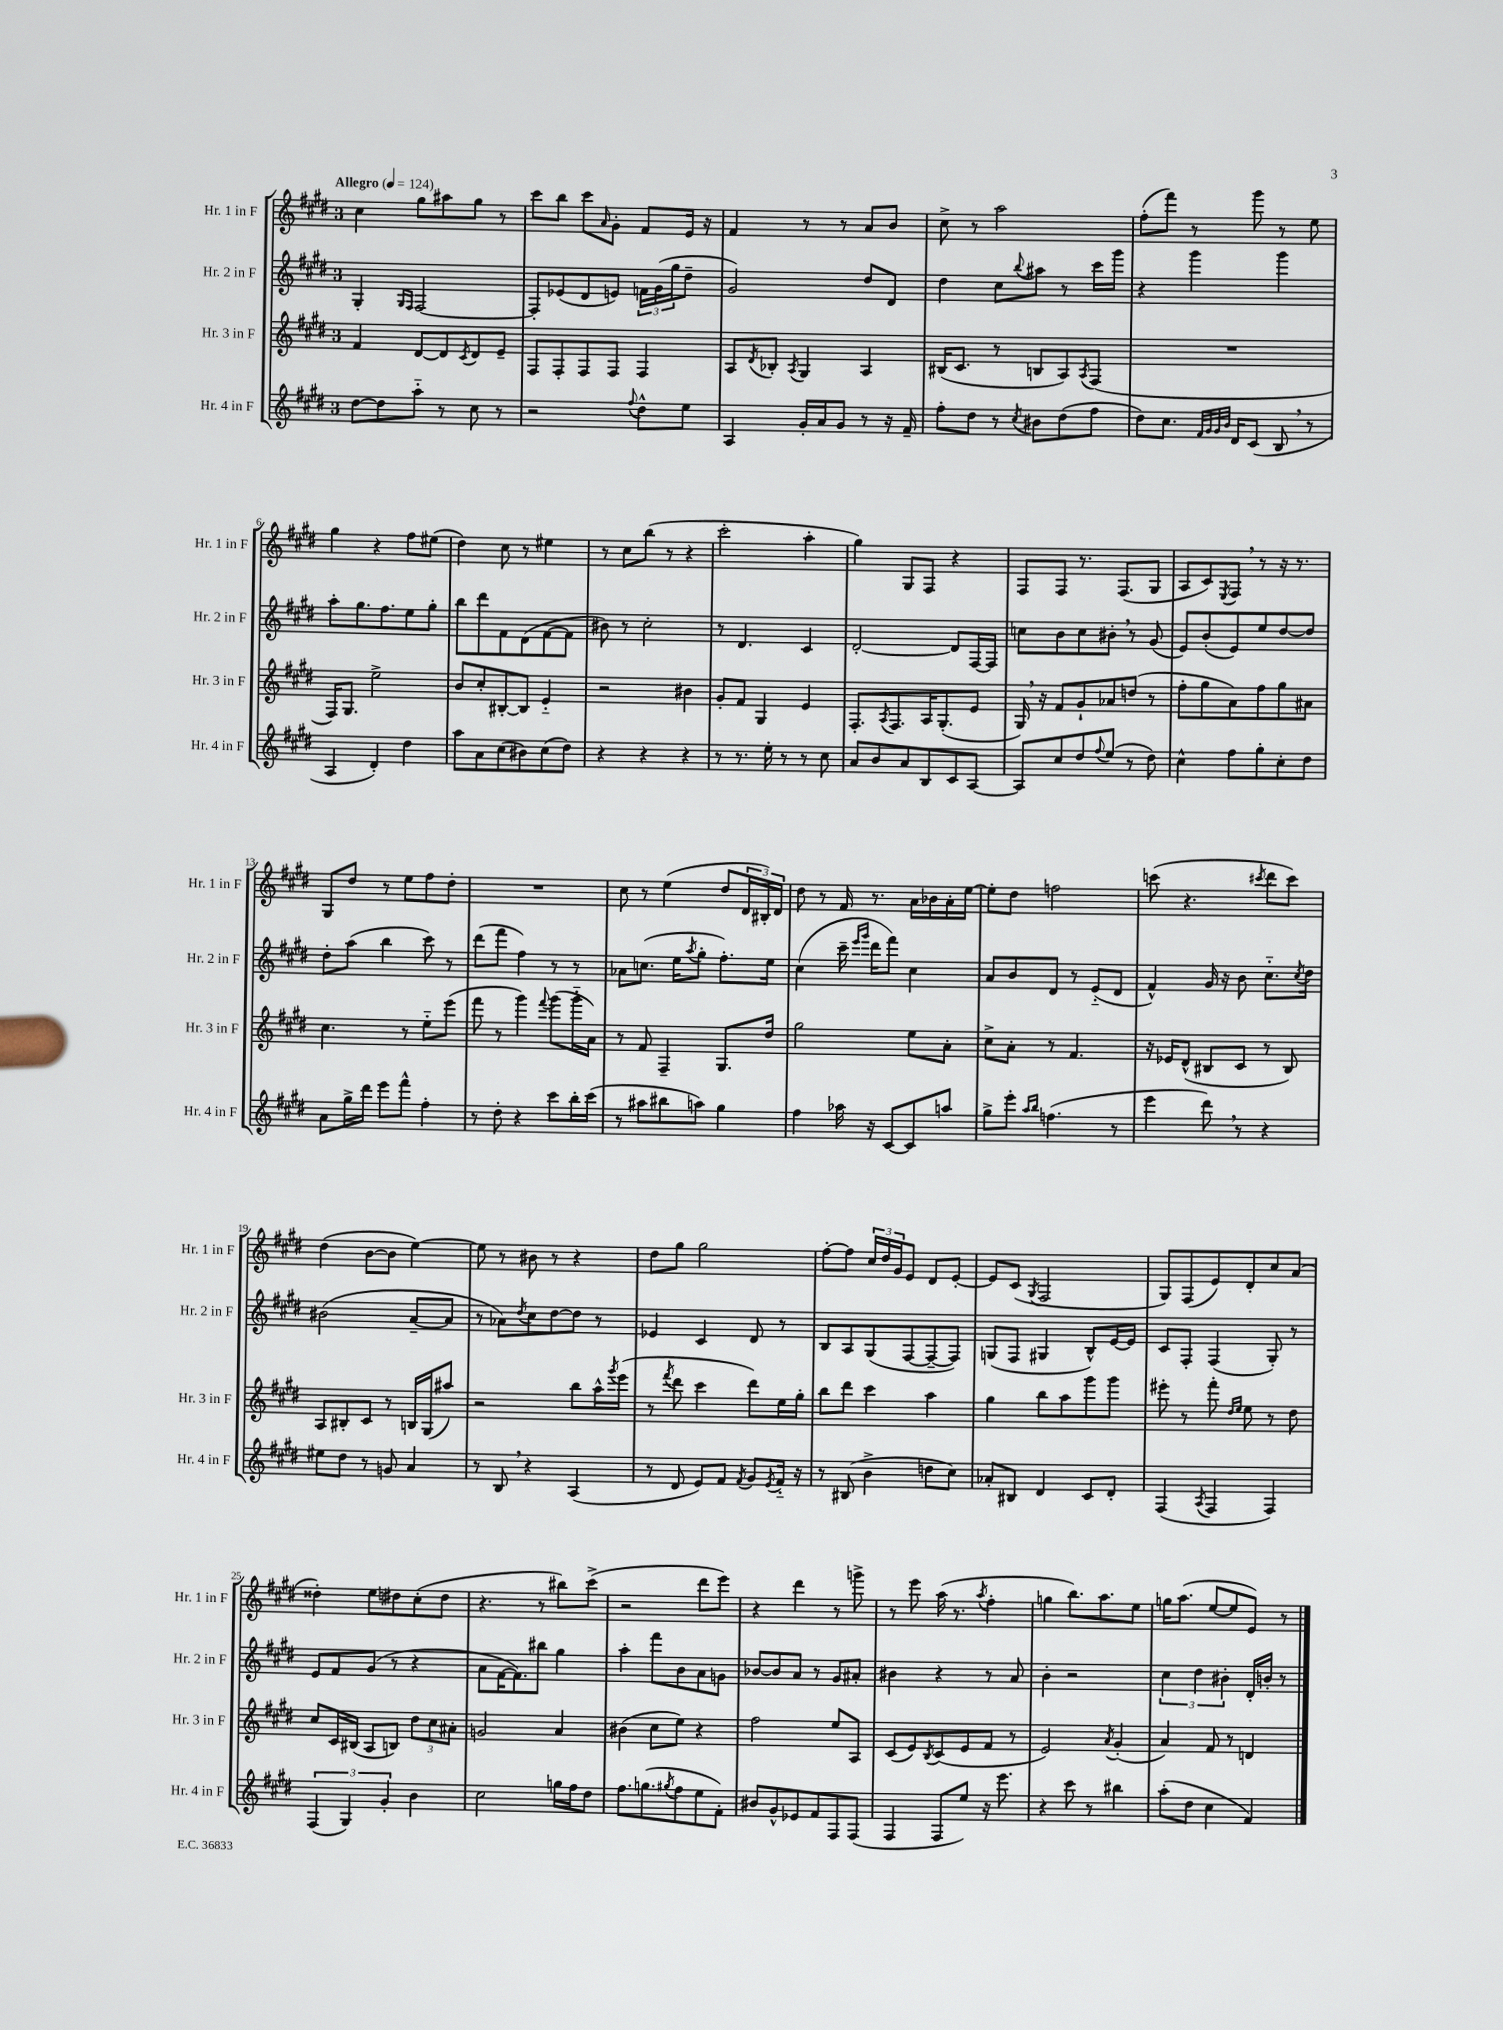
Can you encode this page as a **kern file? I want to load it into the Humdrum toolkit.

**kern	**kern	**kern	**kern
*part4	*part3	*part2	*part1
*staff4	*staff3	*staff2	*staff1
*I"Hr. 4 in F	*I"Hr. 3 in F	*I"Hr. 2 in F	*I"Hr. 1 in F
*I'Hr. 4 in F	*I'Hr. 3 in F	*I'Hr. 2 in F	*I'Hr. 1 in F
*clefG2	*clefG2	*clefG2	*clefG2
*k[f#c#g#d#]	*k[f#c#g#d#]	*k[f#c#g#d#]	*k[f#c#g#d#]
*M3/4	*M3/4	*M3/4	*M3/4
*MM124	*MM124	*MM124	*MM124
=1	=1	=1	=1
!	!	!	!LO:TX:a:B:t=Allegro
[8dd#\L	4f#/	4G#'/	4cc#\
8dd#\]	.	.	.
.	.	16qqG#/LL	.
.	.	16qqF#/JJ	.
8aa\J	[8d#/L	[2F#/	8gg#\L
8r	8d#/]	.	8aa#X\
.	8qc#/	.	.
8cc#\	8d#/	.	8gg#\J
8r	8e~/J	.	8r
=2	=2	=2	=2
2r	8F#/L	8F#'/L]	8ccc#\L
.	8F#'/	(8e-X/	8bb\J
.	8F#/	8d#/	8ccc#\L
.	.	.	16qqa/
.	8F#/J	8en/J)	8g#'\J
8qqff#/	.	.	.
8dd#^^\L	4F#/	24fn\LL	8f#/L
.	.	(24g#\	.
.	.	24gg#\J	.
8ee\J	.	8dd#~\J	16e/Jk
.	.	.	16r
=3	=3	=3	=3
4A/	8A/L	2g#/)	4f#/
.	8qd#/	.	.
.	8B-X'/J	.	.
.	8qA/	.	.
16g#'/LL	4G#/	.	8r
16a/J	.	.	.
8g#/J	.	.	8r
8r	4A/	8dd#/L	8a/L
16r	.	8d#/J	8b/J
16f#~/	.	.	.
=4	=4	=4	=4
8ff#'\L	(16B#X/KL	4dd#\	8cc#^\
.	8.c#/J	.	.
8dd#\J	.	.	8r
8r	8r	8cc#\L	2aa\
8qcc#/	.	8qqbb/	.
8b#X\L	8Bn/L	8aa#X\J	.
(8dd#\	8A/)	8r	.
.	8qA/	.	.
8ff#\J	(8F#/J	16ccc#\LL	.
.	.	16ggg#\JJ	.
=5	=5	=5	=5
8dd#\L)	2.r	4r	(8ff#'\L
8.cc#\J	.	.	8fff#\J)
.	.	4ggg#\	8r
32qqf#/LLL	.	.	.
32qqg#/	.	.	.
32qqg#/	.	.	.
32qqb/JJJ	.	.	.
16d#/KL	.	.	.
(8c#/J	.	.	8ggg#\
8B,/	.	4ggg#\	8r
8r	.	.	8ee\
!!LO:LB:g=z
=6	=6	=6	=6
4A/	16F#/KL)	8aa'\L	4gg#\
.	8.G#/J	.	.
.	.	8.gg#\	.
4d#'/)	2ee^\	.	4r
.	.	8.ff#\	.
4dd#\	.	8ee\	8ff#\L
.	.	8gg#'\J	(8ee#X\J
=7	=7	=7	=7
8aa\L	8b/L	8bb\L	4dd#\)
8a\	8cc#'/	8ddd#\	.
(8cc#\	[8B#X'/	8f#\	8cc#\
8b#X\)	8B#/J]	(8d#\	8r
(8cc#\	4e/	[8f#\	4ee#X\
8dd#\J)	.	8f#\J]	.
=8	=8	=8	=8
4r	2r	8b#X\)	8r
.	.	8r	8cc#\L
4r	.	2cc#'\	(8bb\J
.	.	.	8r
4r	4b#X\	.	4r
=9	=9	=9	=9
8r	8g#'/L	8r	2ccc#'\
8.r	8f#/J	4.d#/	.
.	4G#/	.	.
16ee'\	.	.	.
8r	.	.	.
8r	4e/	4c#/	4aa'\
8cc#\	.	.	.
=10	=10	=10	=10
8a/L	8.F#'/L	[2d#'/	4gg#\)
8b/	.	.	.
.	8qA/	.	.
.	8.F#/	.	.
8a/	.	.	8G#/L
8B/	16A/K	.	8F#/J
.	(8.G#'/	.	.
8c#/	.	8d#/L]	4r
[8A/J	8e/J	[16F#/L	.
.	.	16F#/JJ]	.
=11	=11	=11	=11
8A/L]	16G#,/)	8ccn\L	8F#/L
.	16r	.	.
8cc#/	8f#/L	8b\	8F#/J
8dd#/	8g#`/	8cc\	8.r
8qqff#/	.	.	.
(8ee/J	8a-X/	8b#X',\J	.
.	.	.	(8.F#/L
8r	(8ddn/J	8r	.
8dd#\)	8r	(8g#/	8G#/J
=12	=12	=12	=12
4cc#^^\	8ff#'\L	8e/L)	8A/L
.	8gg#\	(8b'/	8c#/)
.	.	.	8qE/
8ff#\L	8a\)	8e/)	8F#,/J
8gg#'\	8ff#\	8ee/	8r
8cc#'\	8gg#\	[8dd#/	16r
.	.	.	8.r
8dd#\J	8a#X\J	8dd#/J]	.
!!LO:LB:g=z
=13	=13	=13	=13
8a\L	4.cc#\	8dd#'\L	8G#/L
16gg#^\L	.	(8aa\J	8dd#/J
16ddd#\JJ	.	.	.
8eee\L	.	4bb\	8r
8fff#^^\J	8r	.	8ee\L
4ff#'\	8ee\L	8ccc#\)	8ff#\
.	(8eee\J	8r	8dd#'\J
=14	=14	=14	=14
8r	8fff#\	(8ddd#\L	2.r
8dd#'\	8r	8fff#\J	.
4r	4ggg#\)	4ff#\)	.
.	8qqfff#/	.	.
8ccc#\L	(8ggg#\L	8r	.
16bb'\L	16ggg#\L	8r	.
(16ccc#\JJ	16a\JJ)	.	.
=15	=15	=15	=15
8r	8r	8a-X\L	8cc#\
8aa#X\L	8f#/	(8.ccn\J	8r
8bb#X\	4F#~/	.	(4ee\
.	.	16ee\KL	.
.	.	8qaa/	.
8aan\J)	.	8gg#'\J	.
4gg#\	8.G#/L	8.ff#'\L)	8dd#/L
.	.	.	24d#/L
.	.	.	24B#X'/)
.	16dd#/Jk	16ee\Jk	.
.	.	.	24d#/JJ
=16	=16	=16	=16
4ff#\	2gg#\	(4cc#\	8dd#\
.	.	.	8r
16aa-X\	.	16ccc#~\	16f#/
.	.	16qqeee/LL	.
.	.	16qqggg#/JJ	.
16r	.	16ddd#\KL	8.r
[8c#/L	.	8fff#\J)	.
8c#/]	8ee\L	4cc#\	16a\LL
.	.	.	16b-X\
8aan/J	8a'\J	.	16a'\
.	.	.	[16ee\JJ
=17	=17	=17	=17
8gg#^\L	8cc#^\L	8a/L	8ee'\L]
8eee'\J	8a'\J	8b/	8dd#\J
16qqaa/LL	.	.	.
16qqbb/JJ	.	.	.
(4.ffn\	8r	8d#/J	2ffn\
.	4.f#/	8r	.
.	.	(8e/L	.
8r	.	8d#/J	.
=18	=18	=18	=18
4eee\	16r	4f#^^/)	(8cccn\
.	16e-X/KL	.	.
.	(8d#^^/J	.	4.r
8ddd#,\)	8B#X/L	16g#/	.
.	.	16r	.
8r	8c#/J	8b\	.
.	.	.	8qccc#X/
4r	8r	8.cc#\L	8ddd#\L
.	8B#/)	.	8ccc#\J)
.	.	8qcc#/	.
.	.	16dd#\Jk	.
!!LO:LB:g=z
=19	=19	=19	=19
8ee#X\L	8A/L	(2b#X\	(4dd#\
8dd#\J	8B#X'/	.	.
8r	8c#/J	.	[8b\L
8gn/	8r	.	8b\J]
4a/	16Bn/LL	[8a~/L	[4ee\)
.	(16G#/J	.	.
.	8aa#X/J)	8a/J]	.
=20	=20	=20	=20
8r	2r	8r	8ee\]
8B,/	.	8a-X\L)	8r
.	.	8qdd#/	.
4r	.	8cc#\	8b#X\
.	.	[8dd#\	8r
(4A/	8bb\L	8dd#\J]	4r
.	16aa^^\L	8r	.
.	8qggg#/	.	.
.	(16eee\JJ	.	.
=21	=21	=21	=21
8r	8r	4e-X/	8dd#\L
.	8qfff#/	.	.
8d#/	8ddd#\	.	8gg#\J
8e/L)	4ccc#\	4c#/	2gg#\
8f#/J	.	.	.
8qf#/	.	.	.
8g#/L	8ddd#\L)	8d#/	.
8qe/	.	.	.
16f#/Jk	16ee\L	8r	.
16r	16gg#'\JJ	.	.
=22	=22	=22	=22
8r	8bb\L	8B/L	[8ff#'\L
(8B#X/	8ddd#\J	8A/	8ff#\J]
4b^\	4ccc#\	(8G#/	24cc#/LL
.	.	.	24dd#/
.	.	.	24g#/J
.	.	[8F#/	8e/J
8ddn\L	4aa\	8F#~/_	8d#/L
8cc#\J)	.	8F#/J])	[8e'/J
=23	=23	=23	=23
8a-X'/L	4gg#\	(8Gn/L	8e/L]
8B#X/J	.	8F#/J	(8c#/J
.	.	.	8qG#/
4d#/	8bb\L	4G#X/	2F#/
.	8aa\	.	.
8c#/L	8ggg#\	8B^^/L)	.
8d#'/J	8ggg#\J	[16e/L	.
.	.	16e/JJ]	.
=24	=24	=24	=24
(4F#/	8eee#X'\	8c#/L	8G#/L)
.	8r	8F#'/J	(8F#/
8qA/	.	.	.
4F#/	8fff#'\	(4F#/	8e/)
.	16qqdd#/LL	.	.
.	16qqee/JJ	.	.
.	8ee\	.	8d#'/
4F#/)	8r	8G#'/)	8cc#/
.	8dd#\	8r	(8a/J
!!LO:LB:g=z
=25	=25	=25	=25
(6F#/	8cc#/L	8e/L	4dd##X'\)
.	16c#/L	8f#/	.
6G#/)	.	.	.
.	(16B#X/JJ	.	.
.	8A/L	(8g#/J	8ee\L
6g#'/	.	.	.
.	8Bn/J)	8r	8dd#X\
4b\	12dd#\L	4r	(8cc#'\
.	12cc#\	.	.
.	.	.	8dd#\J
.	12a#X'\J	.	.
=26	=26	=26	=26
2cc#\	2gn/	8a\L	4.r
.	.	[16f#\K	.
.	.	8.f#\])	.
.	.	8bb#X\J	8r
16ggn\LL	4a/	4gg#\	8bb#X\L)
16ff#\J	.	.	.
8dd#\J	.	.	(8ccc#^\J
=27	=27	=27	=27
8.ff#\L	(4b#X\	4aa'\	2r
(8.ggn\	.	.	.
.	8cc#\L	8fff#\L	.
8qgg#X/	.	.	.
8ff#\	8ee\J)	8b\	.
8ee\	4r	8a\	8ddd#\L
8f#'\J)	.	8gn\J	8eee\J)
=28	=28	=28	=28
8b#X/L	2ff#\	[8b-X/L	4r
8g#^^/	.	8b-/]	.
8e-X/	.	8a/J	4ddd#\
8f#/	.	8r	.
8F#/	8ee/L	8g#/L	8r
(8F#/J	8A/J	8a#X'/J	8gggn^\
=29	=29	=29	=29
4F#/	(8c#/L	4b#X\	8r
.	8e/)	.	8eee\
.	8qB/	.	.
8F#/L	(8c#/	4r	(16aa\
.	.	.	8.r
8ee/J)	8e/	.	.
.	.	.	8qaa/
16r	8f#/J	8r	4ff#'\
8.eee\	.	.	.
.	8r	8a/	.
=30	=30	=30	=30
4r	2e/)	4b'\	4ggn\
8ccc#\	.	2r	8.bb\L)
8r	.	.	.
.	.	.	8.aa\
.	8qa/	.	.
4bb#X\	(4g#'/	.	.
.	.	.	8ee\J
=31	=31	=31	=31
(8aa'\L	4a/)	6cc#\	16ggn\KL
.	.	.	(8.aa\J
8dd#\J	.	.	.
.	.	6dd#\	.
4cc#\	8f#/	.	[8ee/L
.	.	6b#X'\	.
.	8r	.	8ee/]
4f#/)	4dn/	16d#'/LL	8e/J)
.	.	16bn'/JJ	.
.	.	8r	8r
==	==	==	==
*-	*-	*-	*-
